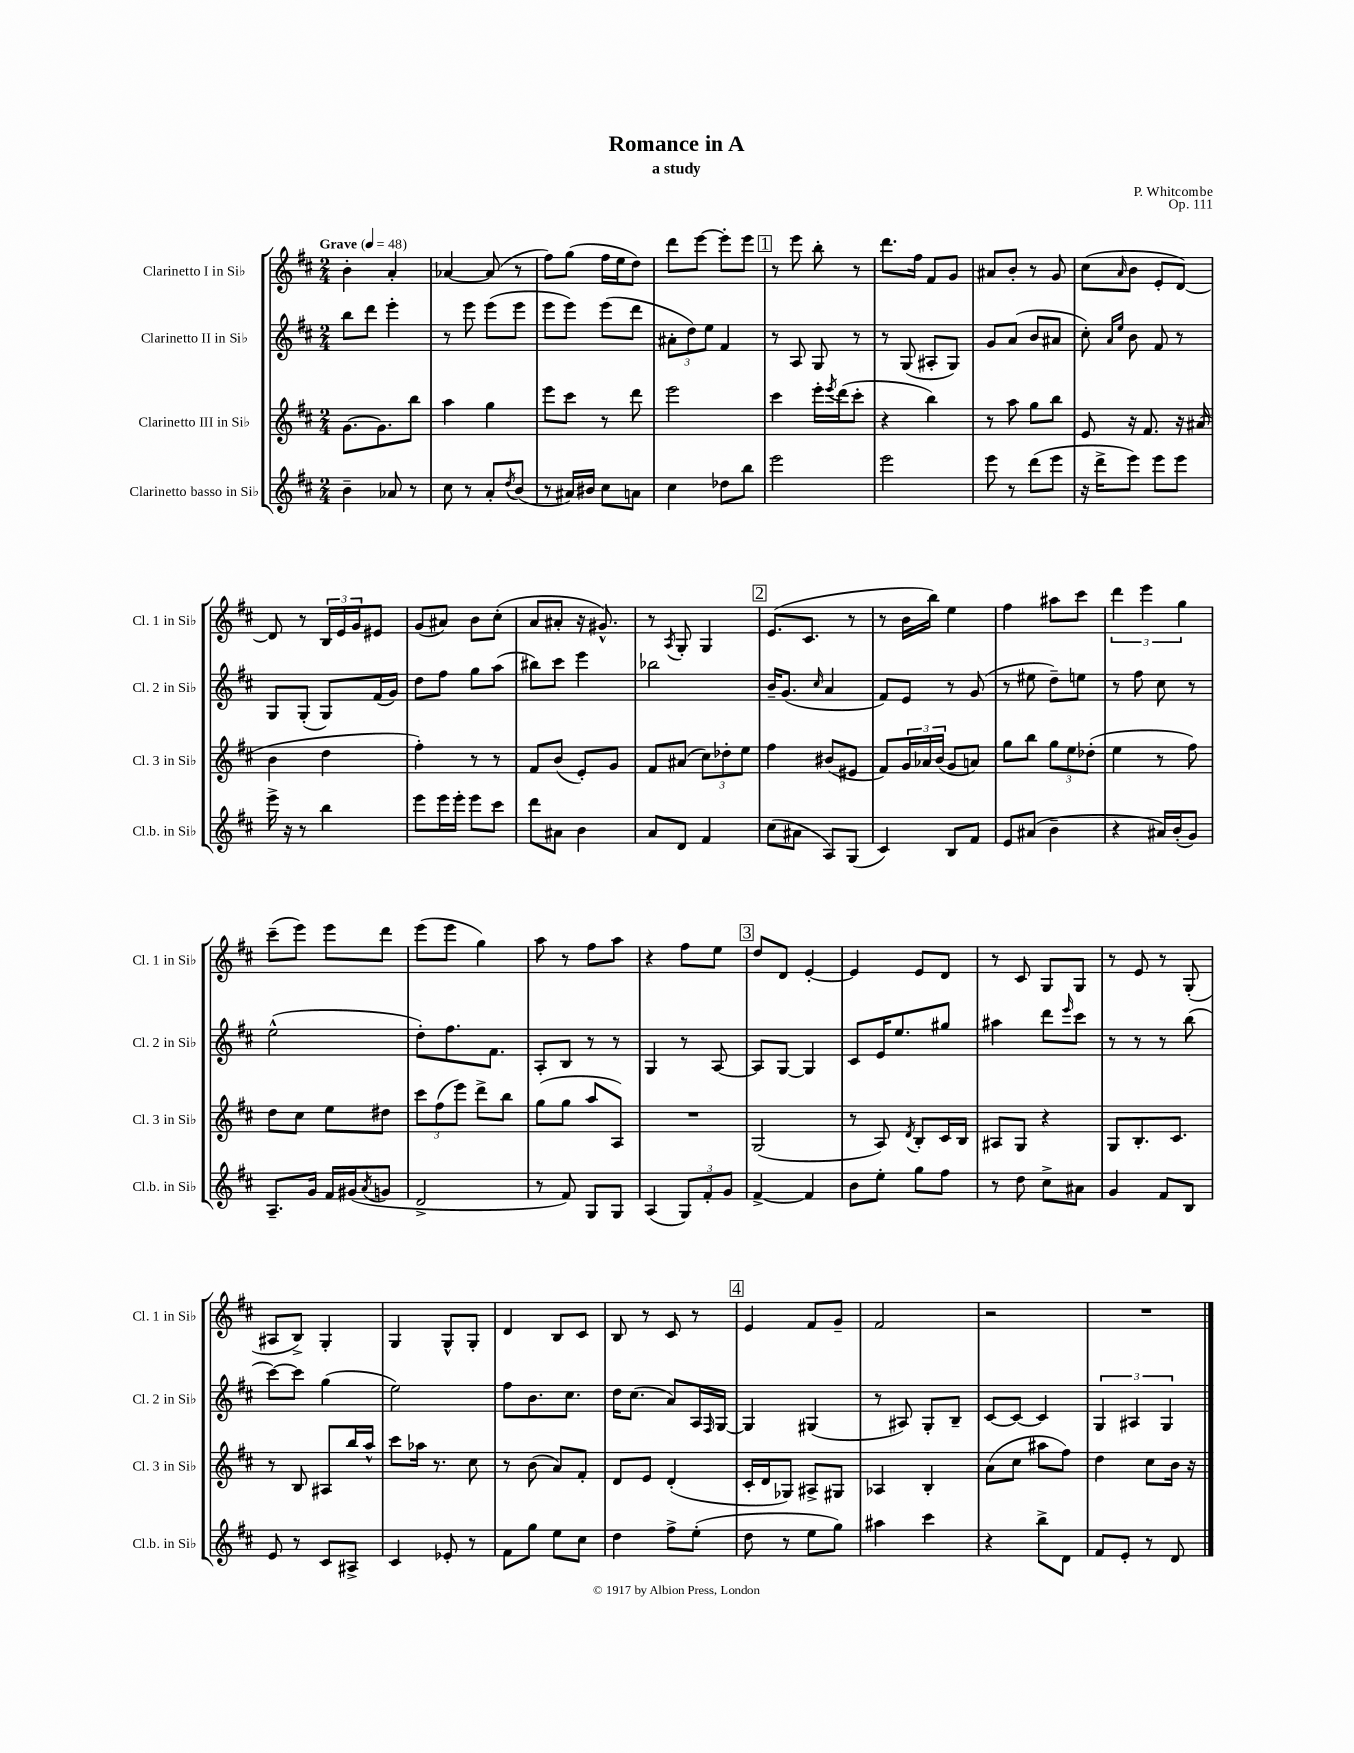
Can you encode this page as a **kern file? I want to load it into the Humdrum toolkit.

**kern	**kern	**kern	**kern
*staff4	*staff3	*staff2	*staff1
*clefG2	*clefG2	*clefG2	*clefG2
*k[f#c#]	*k[f#c#]	*k[f#c#]	*k[f#c#]
*M2/4	*M2/4	*M2/4	*M2/4
*MM48	*MM48	*MM48	*MM48
4b~	[8.g	8bb	4b'
.	.	8ddd	.
.	8.g]	.	.
8a-	.	4eee'	4a'
8r	8bb	.	.
=	=	=	=
8cc#	4aa	8r	[4a-
8r	.	8eee	.
8a'	4gg	(8eee	(8a-]
8qdd	.	.	.
(8b	.	8eee	8r
=	=	=	=
8r	8eee	8eee	8ff#)
16a#)	8ccc#	8eee)	(8gg
16b#	.	.	.
8cc#	8r	(8eee	16ff#
.	.	.	16ee
8a	8ddd	8ddd	8dd)
=	=	=	=
4cc#	2eee	12a#'	8ddd
.	.	12dd)	.
.	.	.	[8eee
.	.	12ee	.
8dd-	.	4f#	8eee']
8bb	.	.	8eee
=	=	=	=
2eee	4ccc#	8r	8r
.	.	8A	8eee
.	16eee'	8G	8bb'
.	8qeee	.	.
.	(16ddd	.	.
.	8ccc#'	8r	8r
=	=	=	=
2eee	4r	8r	8.ddd
.	.	(8G	.
.	.	.	16ff#
.	4bb)	8A#'	8f#
.	.	8G)	8g
=	=	=	=
8eee	8r	8g	8a#
8r	8aa	(8a	8b'
(8ddd	8gg	8b	8r
8eee	8bb	8a#	8g
=	=	=	=
16r	8e	8cc#')	(8cc#
16ddd^	.	.	.
.	.	16qqa	.
.	.	16qqee	16qqa
8eee)	16r	8b	8b
.	8.f#	.	.
8eee	.	8f#	8e'
8eee	16r	8r	[8d)
.	(16a#	.	.
=	=	=	=
16eee^	4b	8G	8d]
16r	.	.	.
8r	.	(8G'	8r
4bb	4dd	8G)	24B
.	.	.	24e
.	.	.	24g
.	.	(16f#	8e#
.	.	16g)	.
=	=	=	=
8eee	4ff#')	8dd	(8g
16eee	.	8ff#	8a#)
16eee'	.	.	.
8eee	8r	8gg	8b
8ccc#	8r	(8aa	(8cc#'
=	=	=	=
8ddd	8f#	8bb#)	8a
8a#	(8b	8ccc#	8a#'
4b	8e')	4eee	16r
.	.	.	8.g#^^)
.	8g	.	.
=	=	=	=
8a	8f#	2bb-	8r
.	.	.	8qA
8d	(8a#	.	8G'
4f#	12cc#)	.	4G
.	12dd-'	.	.
.	12ee	.	.
=	=	=	=
(8cc#	4ff#	16b~	(8.e
.	.	(8.g	.
8a#	.	.	.
.	.	.	8.c#
.	.	16qqcc#	.
8A)	(8b#	4a	.
(8G	8e#	.	8r
=	=	=	=
4c#)	8f#)	8f#)	8r
.	24g	8e	16b
.	24a-	.	.
.	.	.	16bb)
.	(24b	.	.
8B	8g	8r	4ee
8f#	8a)	(8g	.
=	=	=	=
8e	8gg	8r	4ff#
(8a#	8bb	8ee#	.
4b~	12gg	8dd~)	8aa#
.	12ee	.	.
.	.	8ee	8ccc#
.	(12dd-'	.	.
=	=	=	=
4r	4ee	8r	6ddd
.	.	8ff#	.
.	.	.	6eee
16a#)	8r	8cc#	.
(16b'	.	.	.
.	.	.	6gg
8g)	8ff#)	8r	.
=	=	=	=
8.A~	8dd	(2ee^^	(8ccc#~
.	8cc#	.	8eee)
16g	.	.	.
16f#	8ee	.	8eee
(16g#	.	.	.
8qa	.	.	.
8g	8dd#	.	8ddd
=	=	=	=
2d^	12ccc#	8dd')	(8eee
.	(12ff#	.	.
.	.	8.ff#	8eee
.	12eee)	.	.
.	8ddd^	.	4gg)
.	.	8.f#	.
.	8bb	.	.
=	=	=	=
8r	(8gg	8A'	8aa
8f#)	8gg	8B	8r
8G	8aa	8r	8ff#
8G	8A)	8r	8aa
=	=	=	=
(4A	2r	4G	4r
12G)	.	8r	8ff#
12f#'	.	.	.
.	.	[8A	8ee
12g	.	.	.
=	=	=	=
[4f#^	(2G	8A]	8dd
.	.	[8G	8d
4f#]	.	4G]	[4e'
=	=	=	=
8b	8r	8c#	4e]
8ee'	8A)	16e	.
.	.	8.ee	.
.	8qd	.	.
8gg	8B'	.	8e
8ff#	16c#	8gg#	8d
.	16B	.	.
=	=	=	=
8r	8A#	4aa#	8r
8dd	8G	.	8c#
8cc#^	4r	8ddd	8G
.	.	16qqeee	.
8a#	.	8ccc#	8G
=	=	=	=
4g	8G	8r	8r
.	8.B'	8r	8e
8f#	.	8r	8r
.	8.c#	.	.
8B	.	(8bb	(8G'
=	=	=	=
8e	8r	[8ccc#)	8A#
8r	8B	8ccc#]	8B^)
8c#	8A#	(4gg	4G'
8A#^	16bb	.	.
.	16aa^^	.	.
=	=	=	=
4c#	8ccc#	2ee)	4G
.	16aa-	.	.
.	8.r	.	.
8e-'	.	.	8G^^
8r	8cc#	.	8G'
=	=	=	=
8f#	8r	8ff#	4d
8gg	(8b	8.b	.
8ee	8a)	.	8B
.	.	8.cc#	.
8cc#	8f#'	.	8c#
=	=	=	=
4dd	8d	16dd	8B
.	.	(8.cc#	.
.	8e	.	8r
8ff#^	(4d'	8a)	8c#
(8ee'	.	16A	8r
.	.	16qqF#	.
.	.	[16G	.
=	=	=	=
8dd	16c#'	4G]	4e
.	16d	.	.
8r	8G-)	.	.
8ee	8A#^	(4G#	8f#
8gg)	8G#	.	8g~
=	=	=	=
4aa#	4A-	8r	2f#
.	.	8A#)	.
4ccc#	4B'	8G'	.
.	.	8B~	.
=	=	=	=
4r	(8a	[8c#	2r
.	8cc#	8c#_	.
8bb^	8aa#	4c#]	.
8d	8ff#)	.	.
=	=	=	=
8f#	4dd	6G	2r
8e'	.	.	.
.	.	6A#	.
8r	8cc#	.	.
.	.	6G	.
8d	16b	.	.
.	16r	.	.
==	==	==	==
*-	*-	*-	*-
